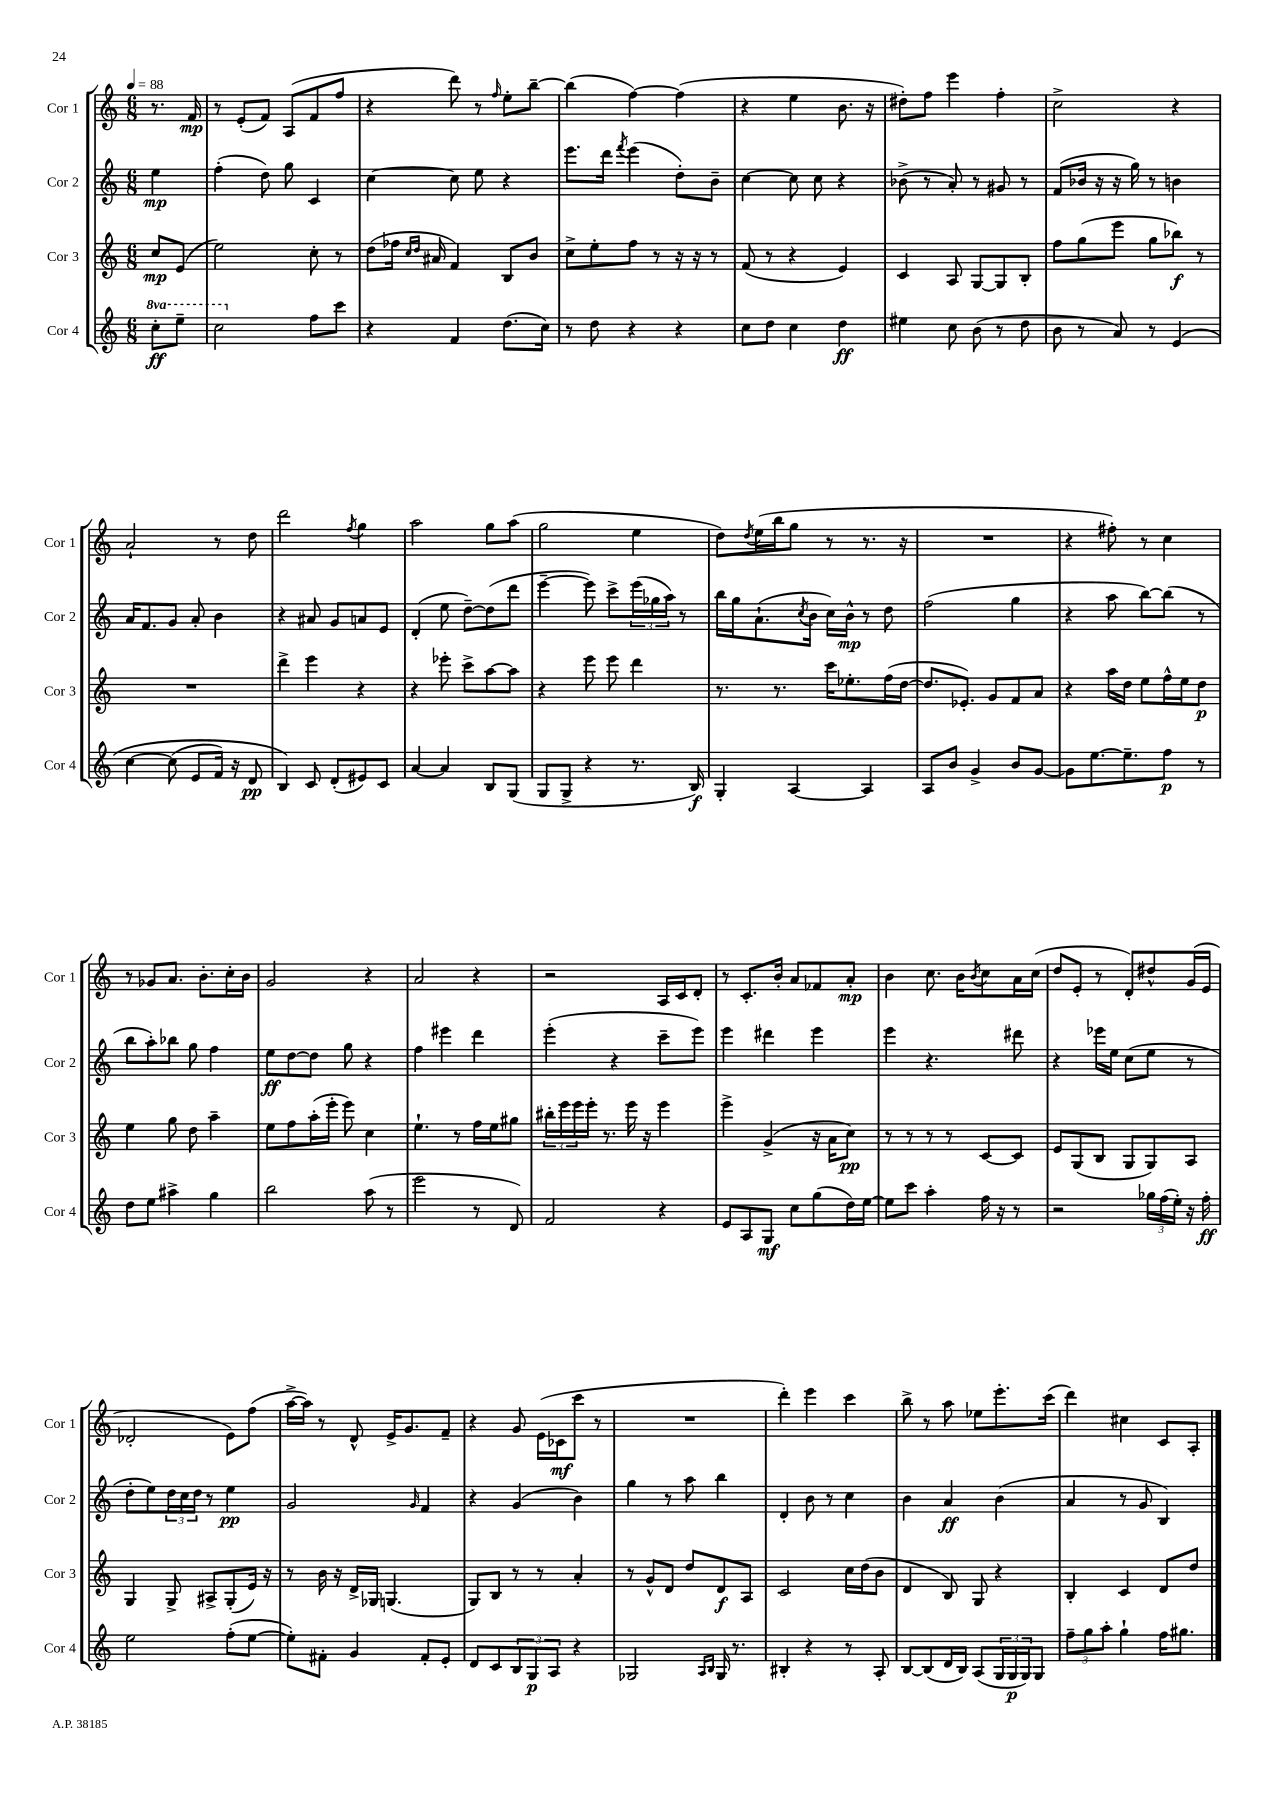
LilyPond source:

<<
\new StaffGroup <<
\new Staff = "s0" \with { instrumentName = "Cor 1" shortInstrumentName = "Cor 1" } {
    \clef treble \key c \major \numericTimeSignature \time 6/8 \partial 4 \tempo 4 = 88
    r8. f'16\mp |
    r8 e'8-.( f'8) a8( f'8 f''8 |
    r4 d'''8) r8 \grace { f''16 } e''8-. b''8~-- |
    b''4( f''4~) f''4( |
    r4 e''4 b'8. r16 |
    dis''8-.) f''8 e'''4 f''4-. |
    c''2-> r4 |
    a'2-! r8 d''8 |
    d'''2 \acciaccatura { f''8 } g''4 |
    a''2 g''8 a''8( |
    g''2 e''4 |
    d''8) \acciaccatura { d''8 } e''16( b''16 g''8 r8 r8. r16 |
    R2. |
    r4 fis''8-.) r8 c''4 |
    r8 ges'8 a'8. b'8.-. c''16-. b'16 |
    g'2 r4 |
    a'2 r4 |
    r2 a16 c'16 d'8-. |
    r8 c'8.-. b'16-. a'8 fes'8 a'8-.\mp |
    b'4 c''8. b'16 \acciaccatura { b'8 } c''8 a'16 c''16( |
    d''8 e'8-. r8 d'8-.) dis''8-^ g'16( e'16 |
    des'2-. e'8) f''8( |
    a''16~-> a''16) r8 d'8-^ e'16-> g'8. f'8-- |
    r4 g'8 e'16( ces'16\mf c'''8 r8 |
    R2. |
    d'''4-.) e'''4 c'''4 |
    b''8-> r8 a''8 ees''8 e'''8.-. c'''16( |
    d'''4) cis''4 c'8 a8-. \bar "|." |
}
\new Staff = "s1" \with { instrumentName = "Cor 2" shortInstrumentName = "Cor 2" } {
    \clef treble \key c \major \numericTimeSignature \time 6/8 \partial 4
    e''4\mp |
    f''4-.( d''8) g''8 c'4 |
    c''4~ c''8 e''8 r4 |
    e'''8. d'''16 \acciaccatura { f'''8 } e'''4( d''8-.) b'8-- |
    c''4~ c''8 c''8 r4 |
    bes'8->( r8 a'8-.) r8 gis'8 r8 |
    f'8( bes'16 r16 r16 g''16) r8 b'4 |
    a'16 f'8. g'8 a'8-. b'4 |
    r4 ais'8 g'8 a'8 e'8 |
    d'4-.( e''8 d''8~--) d''8( d'''8 |
    e'''4~-- e'''8) c'''8-> \tuplet 3/2 { e'''16( ges''16 a''16) } r8 |
    b''16 g''16 a'8.-!( \acciaccatura { c''8 } b'16 c''16) b'16-^\mp r8 d''8 |
    f''2( g''4 |
    r4 a''8 b''8~) b''8( r8 |
    b''8 a''8-.) bes''8 g''8 f''4 |
    e''8\ff d''8~ d''8 g''8 r4 |
    f''4 eis'''4 d'''4 |
    e'''4-.( r4 c'''8-- e'''8) |
    e'''4 dis'''4 e'''4 |
    e'''4 r4. dis'''8 |
    r4 ees'''16 e''16 c''8( e''8 r8 |
    d''8-. e''8) \tuplet 3/2 { d''16 c''16 d''16 } r8 e''4\pp |
    g'2 \grace { g'16 } f'4 |
    r4 g'4( b'4) |
    g''4 r8 a''8 b''4 |
    d'4-. b'8 r8 c''4 |
    b'4 a'4\ff b'4( |
    a'4 r8 g'8 b4) \bar "|." |
}
\new Staff = "s2" \with { instrumentName = "Cor 3" shortInstrumentName = "Cor 3" } {
    \clef treble \key c \major \numericTimeSignature \time 6/8 \partial 4
    c''8\mp e'8( |
    e''2) c''8-. r8 |
    d''8( fes''16 \grace { c''16 d''16 } ais'16 f'4) b8 b'8 |
    c''8-> e''8-. f''8 r8 r16 r16 r8 |
    f'8( r8 r4 e'4) |
    c'4 a8 g8~ g8 b8-. |
    f''8 g''8( e'''8 g''8 bes''8\f) r8 |
    R2. |
    d'''4-> e'''4 r4 |
    r4 ees'''8-. c'''8-> a''8~ a''8 |
    r4 e'''8 e'''8 d'''4 |
    r8. r8. c'''16 ees''8.-. f''16( d''16~ |
    d''8. ees'8.-.) g'8 f'8 a'8 |
    r4 a''16 d''16 e''8 f''16-^ e''16 d''8\p |
    e''4 g''8 d''8 a''4-- |
    e''8 f''8 a''16-.( e'''16-. e'''8) c''4 |
    e''4.-! r8 f''16 e''16 gis''8 |
    \tuplet 3/2 { bis''16-. e'''16 e'''16 } e'''16-. r8. e'''16 r16 e'''4 |
    e'''4-> g'4->( r16 a'16 c''8\pp) |
    r8 r8 r8 r8 c'8~ c'8 |
    e'8 g8( b8 g8 g8) a8 |
    g4 g8-> ais8-> g8-.( e'16) r16 |
    r8 b'16 r16 d'16-> ges16 g4.( |
    g8) b8 r8 r8 a'4-. |
    r8 g'8-^ d'8 d''8 d'8\f a8 |
    c'2 c''16 d''16( b'8 |
    d'4 b8) g8 r4 |
    b4-. c'4 d'8 d''8 \bar "|." |
}
\new Staff = "s3" \with { instrumentName = "Cor 4" shortInstrumentName = "Cor 4" } {
    \clef treble \key c \major \numericTimeSignature \time 6/8 \set Staff.ottavationMarkups = #ottavation-simple-ordinals \partial 4
    \ottava #1 c'''8-.\ff e'''8-- |
    c'''2 \ottava #0 f''8 c'''8 |
    r4 f'4 d''8.( c''16) |
    r8 d''8 r4 r4 |
    c''8 d''8 c''4 d''4\ff |
    eis''4 c''8 b'8( r8 d''8 |
    b'8 r8 a'8) r8 e'4\( |
    c''4~ c''8( e'8 f'16) r16 d'8\pp |
    b4\) c'8 d'8-.( eis'8) c'8 |
    a'4~ a'4 b8 g8( |
    g8 g8-> r4 r8. b16\f) |
    g4-. a4~ a4 |
    a8 b'8 g'4-> b'8 g'8~ |
    g'8 e''8.~ e''8.-- f''8\p r8 |
    d''8 e''8 ais''4-> g''4 |
    b''2 a''8( r8 |
    e'''2 r8 d'8) |
    f'2 r4 |
    e'8 a8 g8\mf c''8 g''8( d''16) e''16~ |
    e''8 c'''8 a''4-. f''16 r16 r8 |
    r2 \tuplet 3/2 { ges''16 f''16( e''16-.) } r16 f''16-.\ff |
    e''2 f''8-.( e''8~ |
    e''8-.) fis'8-. g'4 fis'8-. e'8-. |
    d'8 c'8 \tuplet 3/2 { b8 g8\p a8 } r4 |
    ges2 \grace { a16 b16 } ges16 r8. |
    bis4-. r4 r8 a8-. |
    b8~ b8( d'16 b16) a8( \tuplet 3/2 { g16 g16\p g16) } g8 |
    \tuplet 3/2 { f''8-- g''8 a''8-. } g''4-! f''16 gis''8. \bar "|." |
}
>>
>>
\layout { \context { \Score \remove "Bar_number_engraver" } }
